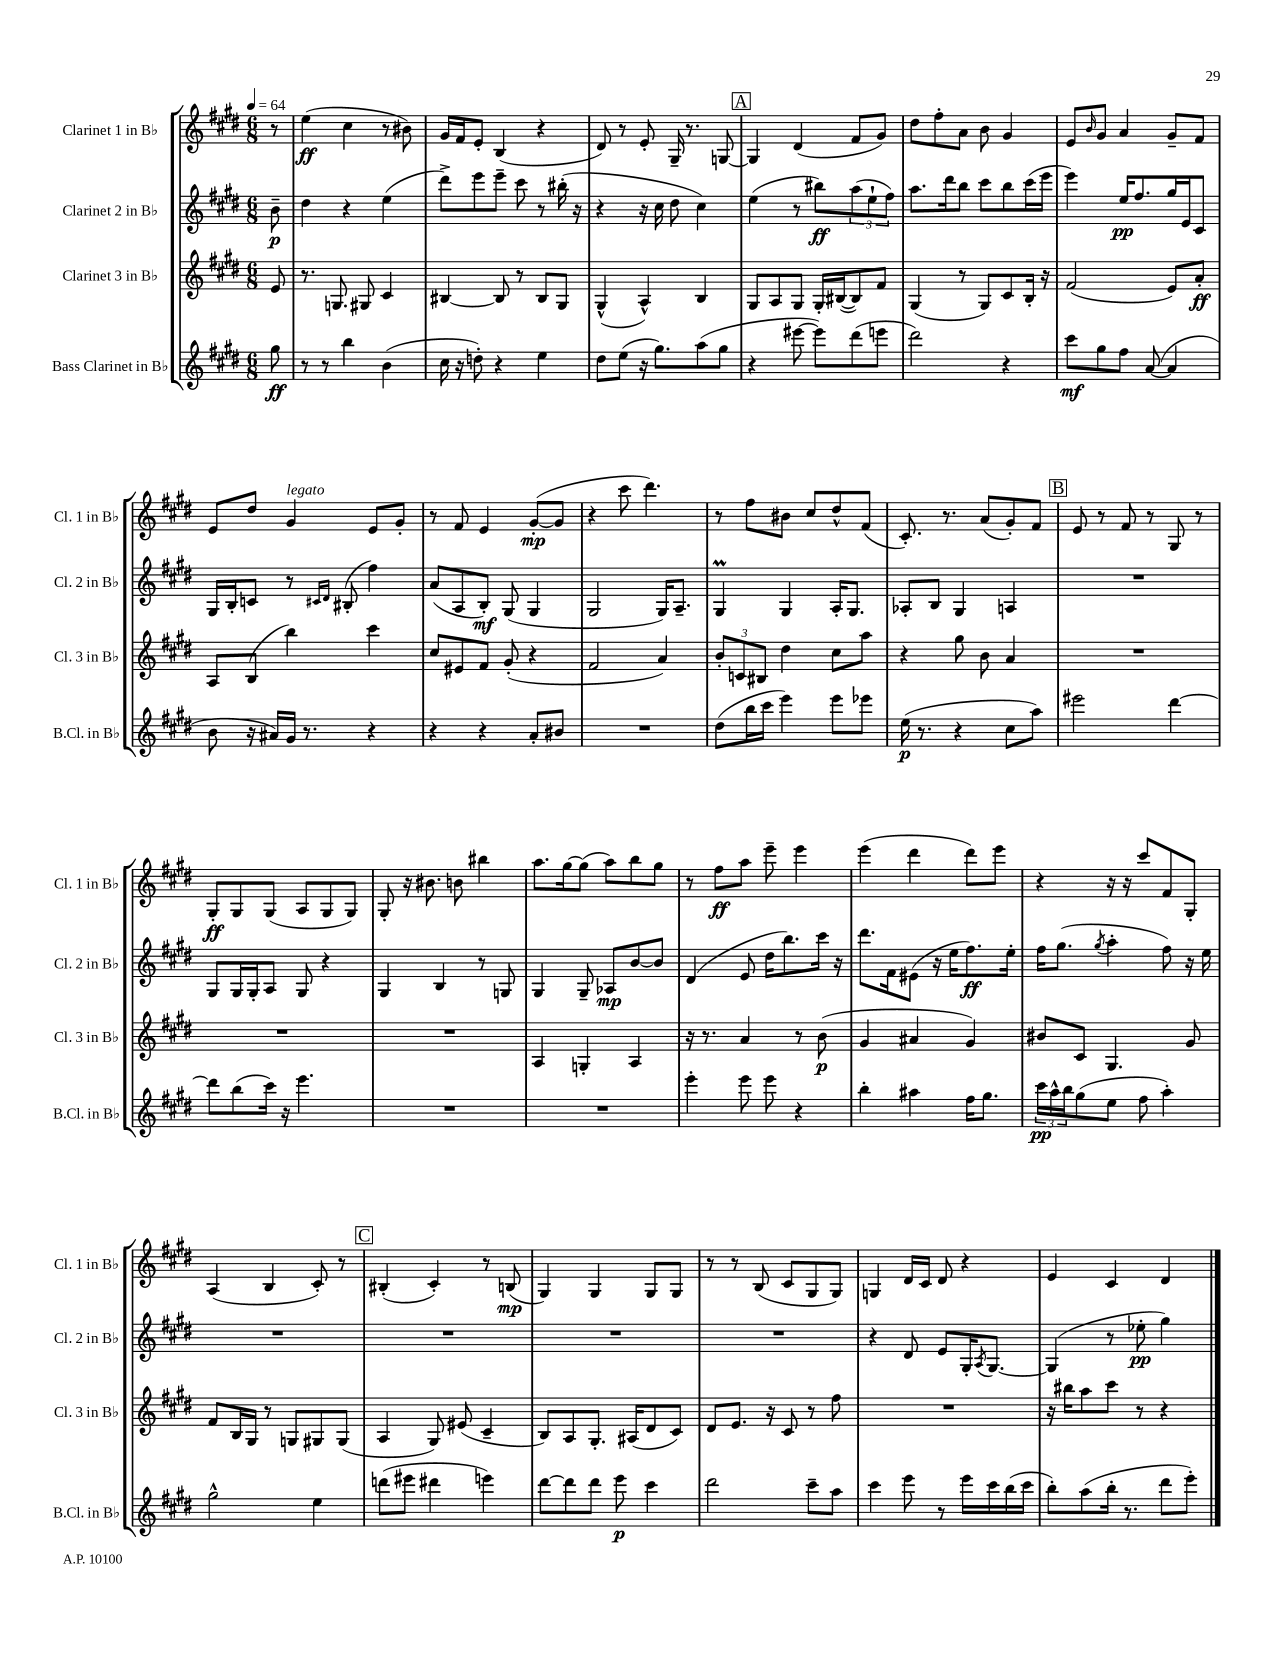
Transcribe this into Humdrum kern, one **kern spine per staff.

**kern	**kern	**kern	**kern
*staff4	*staff3	*staff2	*staff1
*clefG2	*clefG2	*clefG2	*clefG2
*k[f#c#g#d#]	*k[f#c#g#d#]	*k[f#c#g#d#]	*k[f#c#g#d#]
*M6/8	*M6/8	*M6/8	*M6/8
*MM64	*MM64	*MM64	*MM64
8gg#	8e	8b~	8r
=	=	=	=
8r	8.r	4dd#	(4ee
8r	.	.	.
.	8.G	.	.
4bb	.	4r	4cc#
.	8G#	.	.
(4b	4c#	(4ee	8r
.	.	.	8b#)
=	=	=	=
16cc#	[4B#	8ddd#^)	16g#
16r	.	.	16f#
8dd')	.	8eee	8e'
4r	8B#]	8eee~	(4B
.	8r	8ccc#	.
4ee	8B#	8r	4r
.	8G#	(16bb#'	.
.	.	16r	.
=	=	=	=
8dd#	(4G#^^	4r	8d#)
(8ee	.	.	8r
16r	4A^^)	16r	8e'
8.gg#)	.	16cc#	.
.	.	8dd#	16G#~
.	.	.	8.r
(8aa	4B	4cc#)	.
8gg#	.	.	[8G
=	=	=	=
4r	8G#	(4ee	4G]
.	8A	.	.
[8eee#	8G#	8r	(4d#
8eee#])	16G#'	8bb#)	.
.	([16B#	.	.
(8ddd#	8B#])	(12aa	8f#
.	.	12ee`	.
8eee	8f#	.	8g#)
.	.	12ff#)	.
=	=	=	=
2ddd#)	(4G#	8.aa	8dd#
.	.	.	8ff#'
.	.	16ddd#	.
.	8r	8bb	8a
.	8G#)	8ccc#	8b
4r	8c#	8bb	4g#
.	16B'	(16ccc#	.
.	16r	16eee	.
=	=	=	=
8ccc#	(2f#	4eee)	8e
.	.	.	16qqb
8gg#	.	.	8g#
8ff#	.	16ee	4a
.	.	8.ff#	.
([8a	.	.	.
4a]	8e)	16gg#	8g#~
.	.	16e	.
.	8a'	8c#	8f#
=	=	=	=
8b	8A	16G#	8e
.	.	16B'	.
16r	(8B	8c	8dd#
16a#)	.	.	.
16g#	4bb)	8r	4g#
8.r	.	.	.
.	.	16qqc#	.
.	.	16qqd#	.
.	.	(8B#'	.
4r	4ccc#	4ff#)	8e
.	.	.	8g#'
=	=	=	=
4r	8cc#	(8a	8r
.	8e#	8A	8f#
4r	8f#	8B')	4e
.	(8g#'	(8G#	.
8a'	4r	4G#	([8g#'
8b#	.	.	8g#]
=	=	=	=
2.r	2f#	2G#	4r
.	.	.	8ccc#
.	.	.	4.ddd#)
.	4a)	16G#)	.
.	.	8.A~	.
=	=	=	=
(8dd#	12b'	4G#	8r
.	12c	.	.
16bb	.	.	8ff#
.	12B#	.	.
16ccc#	.	.	.
4eee)	4dd#	4G#	8b#
.	.	.	8cc#
8eee	8cc#	16A'	8dd#^^
.	.	8.G#	.
8eee-	8aa	.	(8f#
=	=	=	=
(16ee	4r	8A-'	8.c#')
8.r	.	.	.
.	.	8B	.
.	.	.	8.r
4r	8gg#	4G#	.
.	8b	.	(8a
8cc#	4a	4A	8g#')
8aa)	.	.	8f#
=	=	=	=
2eee#	2.r	2.r	8e
.	.	.	8r
.	.	.	8f#
.	.	.	8r
[4ddd#	.	.	8G#
.	.	.	8r
=	=	=	=
8ddd#]	2.r	8G#	8G#'
(8bb	.	16G#	8G#
.	.	16G#'	.
16ccc#)	.	8A	(8G#
16r	.	.	.
4.eee	.	8G#	8A
.	.	4r	8G#
.	.	.	8G#)
=	=	=	=
2.r	2.r	4G#	8G#'
.	.	.	16r
.	.	.	8.b#
.	.	4B	.
.	.	.	8b
.	.	8r	4bb#
.	.	8G	.
=	=	=	=
2.r	4A	4G#	8.aa
.	.	.	[16gg#
.	4G'	8G#~	(8gg#]
.	.	8A-	8aa)
.	4A	[8b	8bb
.	.	8b]	8gg#
=	=	=	=
4eee'	16r	(4d#	8r
.	8.r	.	.
.	.	.	8ff#
8eee	4a	8e	8aa
8eee	.	16dd#	8eee~
.	.	8.bb)	.
4r	8r	.	4eee
.	(8b	16ccc#	.
.	.	16r	.
=	=	=	=
4bb'	4g#	8.ddd#	(4eee
.	.	16f#	.
4aa#	4a#	(8e#	4ddd#
.	.	16r	.
.	.	16ee	.
16ff#	4g#)	8.ff#)	8ddd#)
8.gg#	.	.	.
.	.	.	8eee
.	.	16ee'	.
=	=	=	=
24ccc#	8b#	16ff#	4r
24aa^^	.	.	.
.	.	(8.gg#	.
24bb	.	.	.
(8gg#	8c#	.	.
.	.	8qgg#	.
8ee	4.G#	4aa'	16r
.	.	.	16r
8ff#	.	.	8ccc#
4aa')	.	8ff#)	8f#
.	8g#	16r	8G#'
.	.	16ee	.
=	=	=	=
2gg#^^	8f#	2.r	(4A
.	16B	.	.
.	16G#	.	.
.	8r	.	4B
.	8G	.	.
4ee	8G#	.	8c#')
.	(8G#	.	8r
=	=	=	=
(8ddd	4A	2.r	(4B#'
8eee#	.	.	.
4ddd#	8G#)	.	4c#')
.	(8e#	.	.
4eee)	4c#~	.	8r
.	.	.	(8B
=	=	=	=
[8ddd#	8B)	2.r	4G#)
8ddd#]	8A	.	.
8ddd#	8.G#'	.	4G#
8eee	.	.	.
.	(16A#	.	.
4ccc#	8d#	.	8G#
.	8c#)	.	8G#
=	=	=	=
2ddd#	8d#	2.r	8r
.	8.e	.	8r
.	.	.	(8B
.	16r	.	.
.	8c#	.	8c#
8ccc#~	8r	.	8G#
8aa	8ff#	.	8G#)
=	=	=	=
4ccc#	2.r	4r	4G
8eee	.	8d#	16d#
.	.	.	16c#
8r	.	8e	8d#
16eee	.	16G#'	4r
.	.	8qA	.
16ccc#	.	[8.G#	.
(16bb	.	.	.
16ccc#	.	.	.
=	=	=	=
8bb')	16r	(4G#]	4e
.	16bb#	.	.
(8aa	8aa	.	.
16bb'	8ccc#	8r	4c#
8.r	.	.	.
.	8r	8ee-'	.
8ddd#	4r	4gg#)	4d#
8eee')	.	.	.
==	==	==	==
*-	*-	*-	*-
